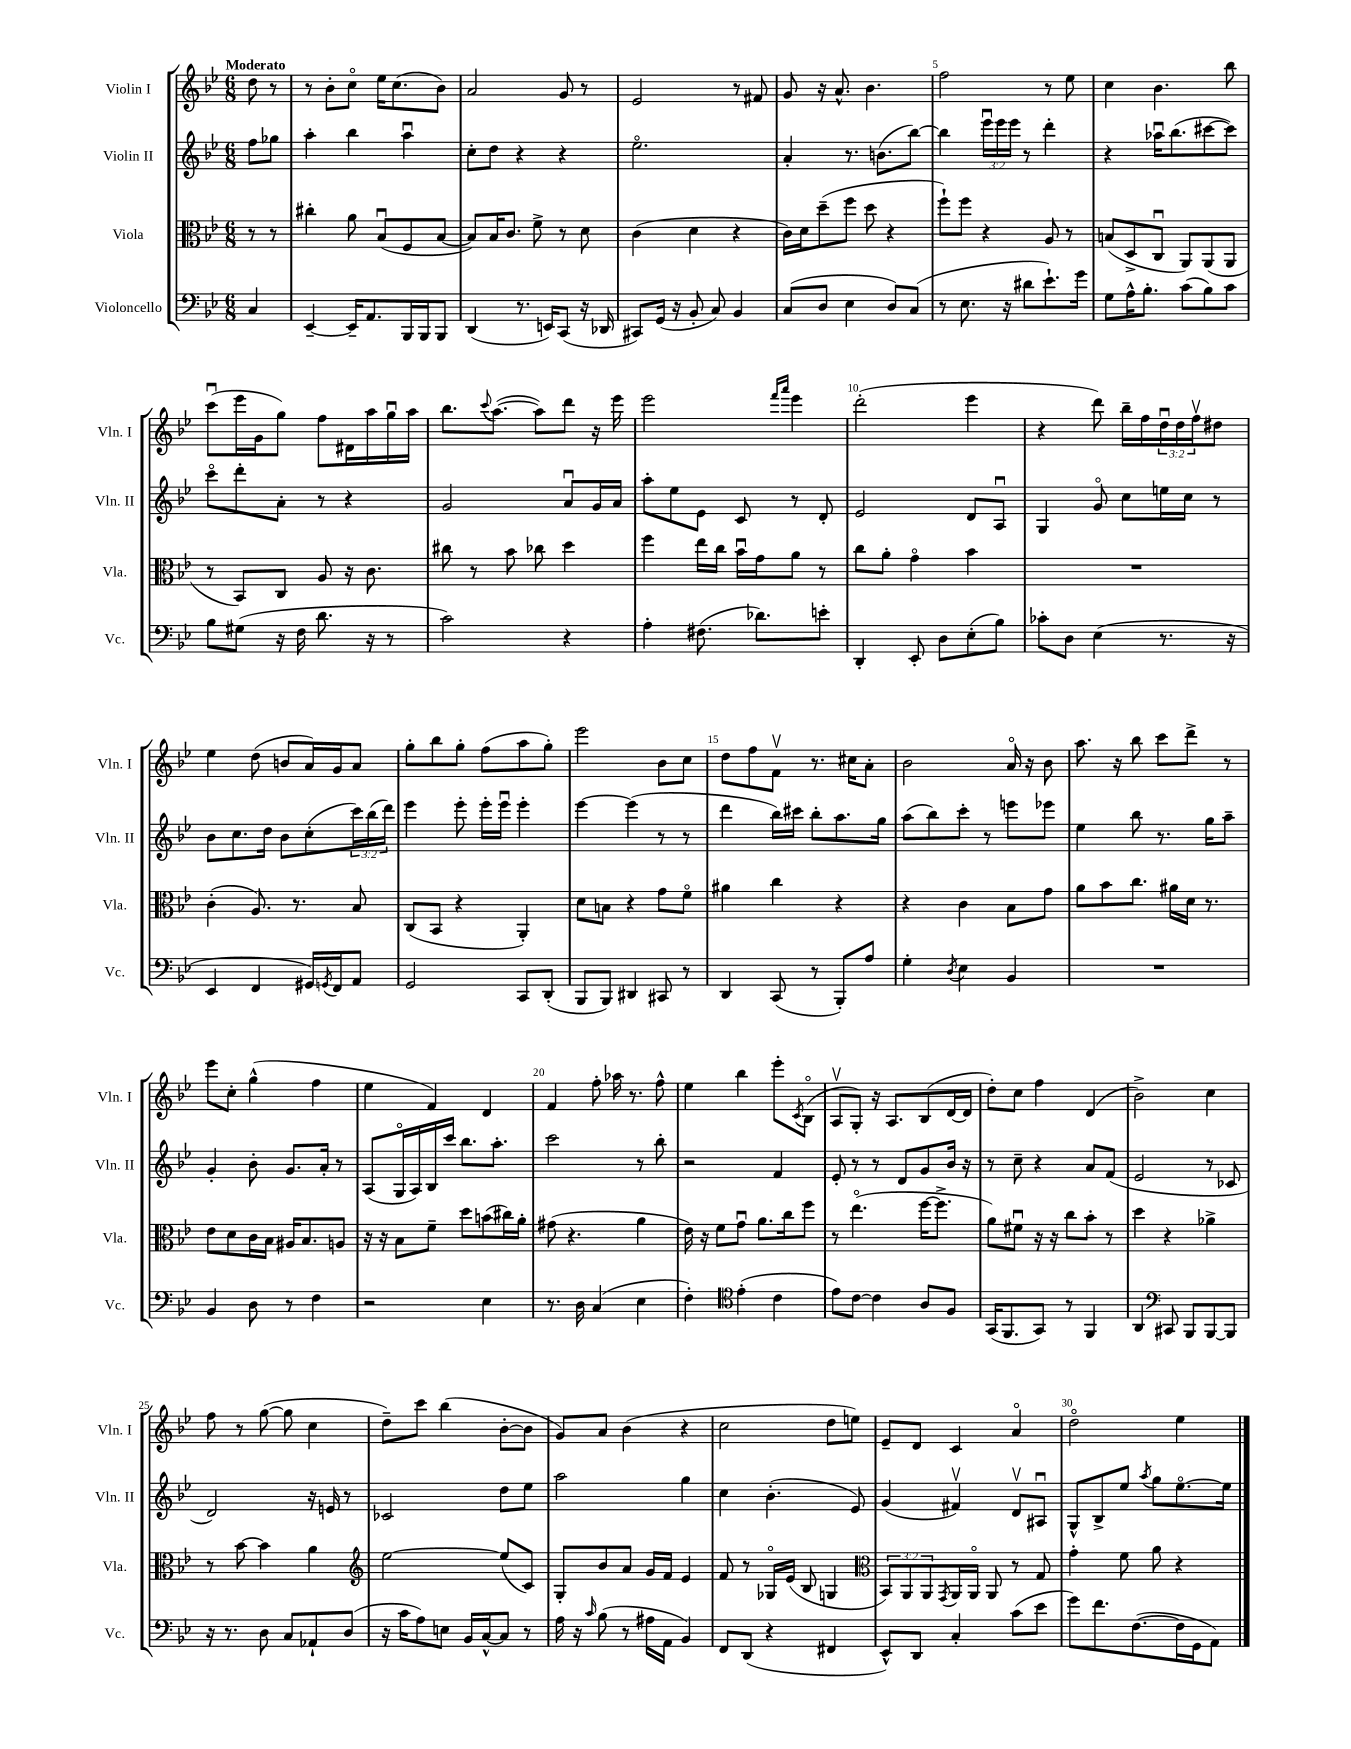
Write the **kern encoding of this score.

**kern	**kern	**kern	**kern
*staff4	*staff3	*staff2	*staff1
*clefF4	*clefC3	*clefG2	*clefG2
*k[b-e-]	*k[b-e-]	*k[b-e-]	*k[b-e-]
*M6/8	*M6/8	*M6/8	*M6/8
4C	8r	8ff	8dd
.	8r	8gg-	8r
=	=	=	=
[4EE-~	4cc#'	4aa'	8r
.	.	.	8b-'
16EE-~]	8a	4bb-	8cco
8.AA	.	.	.
.	(8B-u	.	16ee-
.	.	.	(8.cc
16BBB-	8F	4aau	.
16BBB-	.	.	.
8BBB-	[8B-	.	8b-)
=	=	=	=
(4DD	8B-])	8cc'	2a
.	16B-	8dd	.
.	8.c	.	.
8.r	.	4r	.
.	8f^	.	.
16EE)	.	.	.
(8CC	8r	4r	8g
16r	8d	.	8r
16DD-	.	.	.
=	=	=	=
8CC#)	(4c	2.ee-o	2e-
(16GG	.	.	.
16r	.	.	.
8BB-'	4d	.	.
8C)	.	.	.
4BB-	4r	.	8r
.	.	.	8f#
=	=	=	=
(8C	16c)	4a'	8g
.	16d	.	.
8D	(8dd~	.	16r
.	.	.	8.a^^
4E-	8ff	8.r	.
.	8dd	.	4.b-
.	.	(8.b	.
8D)	4r	.	.
(8C	.	[8bb-)	.
=	=	=	=
8r	8ff`)	4bb-]	2ff
8.E-	8ff	.	.
.	4r	24eee-u	.
.	.	24eee-	.
16r	.	.	.
.	.	24eee-	.
8d#	.	8r	.
8.e-`)	8A	4ddd'	8r
.	8r	.	8ee-
16g	.	.	.
=	=	=	=
8G	(8B	4r	4cc
16A^^	8D^	.	.
8.B-'	.	.	.
.	8Cu	16aa-u	4.b-
.	.	(8.bb-	.
(8c	8AA)	.	.
8B-)	(8AA	[8ccc#	.
8c	8AA	8ccc#])	8bb-
=	=	=	=
8B-	8r	8ccco	(8cccu
(8G#	8BB-)	8ddd'	16eee-
.	.	.	16g
16r	8C	8a'	8gg)
16F	.	.	.
8.d	8A	8r	8ff
.	16r	4r	16d#
16r	8.c	.	16aa
8r	.	.	16ggu
.	.	.	16aa
=	=	=	=
2c)	8cc#	2g	8.bb-
.	8r	.	.
.	.	.	8qqccc
.	.	.	([8.aa
.	8b-	.	.
.	8cc-	.	8aa])
4r	4dd	8au	8ddd
.	.	16g	16r
.	.	16a	16eee-
=	=	=	=
4A'	4ff	8aa'	2eee-
.	.	8ee-	.
(8.F#	16ee-	8e-	.
.	16cc	.	.
.	16b-u	8c	.
8.d-)	16g	.	.
.	.	.	16qqfff
.	.	.	16qqaaa
.	8a	8r	4eee-
8e'	8r	8d'	.
=	=	=	=
4DD'	8cc	2e-	(2ddd'
.	8a'	.	.
8EE-'	4go	.	.
8D	.	.	.
(8E-'	4b-	8d	4eee-
8B-)	.	8Au	.
=	=	=	=
8c-'	2.r	4G	4r
8D	.	.	.
(4E-	.	8go	8ddd)
.	.	8cc	16bb-~
.	.	.	16ff
8.r	.	16ee	24ddu
.	.	.	24dd
.	.	16cc	.
.	.	.	24ffv
.	.	8r	8dd#
16r	.	.	.
=	=	=	=
4EE-	(4c'	8b-	4ee-
.	.	8.cc	.
4FF	8.A)	.	(8dd
.	.	16dd	.
.	.	8b-	8b
.	8.r	.	.
16GG#)	.	(8cc'	16a)
8qGG	.	.	.
16FF	.	.	16g
8AA	8B-	24ccc)	8a
.	.	(24bb-	.
.	.	24ddd)	.
=	=	=	=
2GG	(8C	4eee-	8gg'
.	8BB-	.	8bb-
.	4r	8eee-'	8gg'
.	.	16eee-'	(8ff
.	.	16eee-u	.
8CC	4AA')	4eee-'	8aa
(8DD'	.	.	8gg')
=	=	=	=
8BBB-	8d	[4eee-	2eee-
8BBB-)	8B	.	.
4DD#	4r	(4eee-]	.
8CC#	8g	8r	8b-
8r	8fo	8r	8cc
=	=	=	=
4DD	4a#	4ddd	8dd
.	.	.	8ff
(8CC	4cc	16bb-)	8fv
.	.	16ccc#	.
8r	.	8bb-'	8.r
8BBB-')	4r	8.aa	.
.	.	.	16cc#
8A	.	.	8a'
.	.	16gg	.
=	=	=	=
4G'	4r	(8aa	2b-
.	.	8bb-)	.
8qD	.	.	.
4E-	4c	8ccc'	.
.	.	8r	.
4BB-	8B-	8eee	16ao
.	.	.	16r
.	8g	8eee-	8b-
=	=	=	=
2.r	8a	4ee-	8.aa
.	8b-	.	.
.	.	.	16r
.	8.cc	8bb-	8bb-
.	.	8.r	8ccc
.	16a#	.	.
.	16d	.	8ddd^
.	8.r	16gg	.
.	.	8aa~	8r
=	=	=	=
4BB-	8e-	4g'	8eee-
.	8d	.	8cc'
8D	16c	8b-'	(4gg^^
.	16B-	.	.
8r	16A#	8.g	.
.	8.B-	.	.
4F	.	.	4ff
.	.	16a'	.
.	8A	8r	.
=	=	=	=
2r	16r	(8A	4ee-
.	16r	.	.
.	8B-	16Go	.
.	.	16A)	.
.	8f~	16B-	4f)
.	.	16ccc	.
.	8dd	8.bb-	.
4E-	(8b	.	4d
.	.	8.aa'	.
.	16cc#)	.	.
.	16a'	.	.
=	=	=	=
8.r	(8g#	2ccc	4f
.	4.r	.	.
16D	.	.	.
(4C	.	.	8ff'
.	.	.	16aa-
.	.	.	8.r
4E-	4a	8r	.
.	.	8bb-'	8ff^^
=	=	=	=
4F')	16e-)	2r	4ee-
.	16r	.	.
.	8f	.	.
*clefC4	*	*	*
(4e-'	8gu	.	4bb-
.	8.a	.	.
4c	.	4f	8eee-'
.	16cc	.	.
.	.	.	8qc
.	8ff	.	(8B-o
=	=	=	=
8e-)	8r	8e-'	8Av
[8c	(4.ee-o	8r	8G')
4c]	.	8r	16r
.	.	.	8.A
.	.	8d	.
8A	[16ff	8g	(8B-
.	8.ff^]	.	.
8F	.	16b-	[16d
.	.	16r	16d]
=	=	=	=
(16GG	8a)	8r	8dd')
8.FF	.	.	.
.	8f#u	8cc~	8cc
8GG)	16r	4r	4ff
.	16r	.	.
8r	8cc	.	.
4FF	8b-'	8a	(4d
.	8r	(8f	.
=	=	=	=
4AA	4dd	2e-	2b-^)
*clefF4	*	*	*
8CC#	4r	.	.
8BBB-	.	.	.
[8BBB-	4a-^	8r	4cc
8BBB-]	.	8c-	.
=	=	=	=
16r	8r	2d)	8ff
8.r	.	.	.
.	[8b-	.	8r
8D	4b-]	.	([8gg
8C	.	.	8gg]
8AA-`	4a	16r	4cc
.	.	16e	.
(8D	.	8r	.
=	=	=	=
*	*clefG2	*	*
16r	[2ee-	2c-	8dd~)
16c	.	.	.
8A)	.	.	8ccc
8E	.	.	(4bb-
16BB-	.	.	.
[16C^^	.	.	.
8C]	(8ee-]	8dd	[8b-'
8r	8c)	8ee-	8b-]
=	=	=	=
16A	8G'	2aa	8g)
16r	.	.	.
16qqc	.	.	.
(8B-	8b-	.	8a
8r	8a	.	(4b-
16A#	16g	.	.
16AA	16f	.	.
4BB-)	4e-	4gg	4r
=	=	=	=
8FF	8f	4cc	2cc
(8DD	8r	.	.
4r	16G-o	(4.b-'	.
.	(16e-	.	.
.	8B-	.	.
4FF#	4G	.	8dd
.	.	8e-)	8ee)
=	=	=	=
*	*clefC3	*	*
8EE-^^)	12BB-)	(4g	8e-~
.	12AA	.	.
8DD	.	.	8d
.	12AA	.	.
.	8qGG	.	.
4C'	16AA	4f#v)	4c
.	16AAo	.	.
.	8AA	.	.
(8c	8r	8dv	4ao
8e-	8G	8A#u	.
=	=	=	=
8g)	4g'	8G^^	2ddo
8.f	.	8B-^	.
.	8f	8ee-	.
([8.F	.	.	.
.	.	8qaa	.
.	8a	8gg	.
16F]	4r	[8.ee-o	4ee-
16GG	.	.	.
8AA)	.	.	.
.	.	16ee-]	.
==	==	==	==
*-	*-	*-	*-
